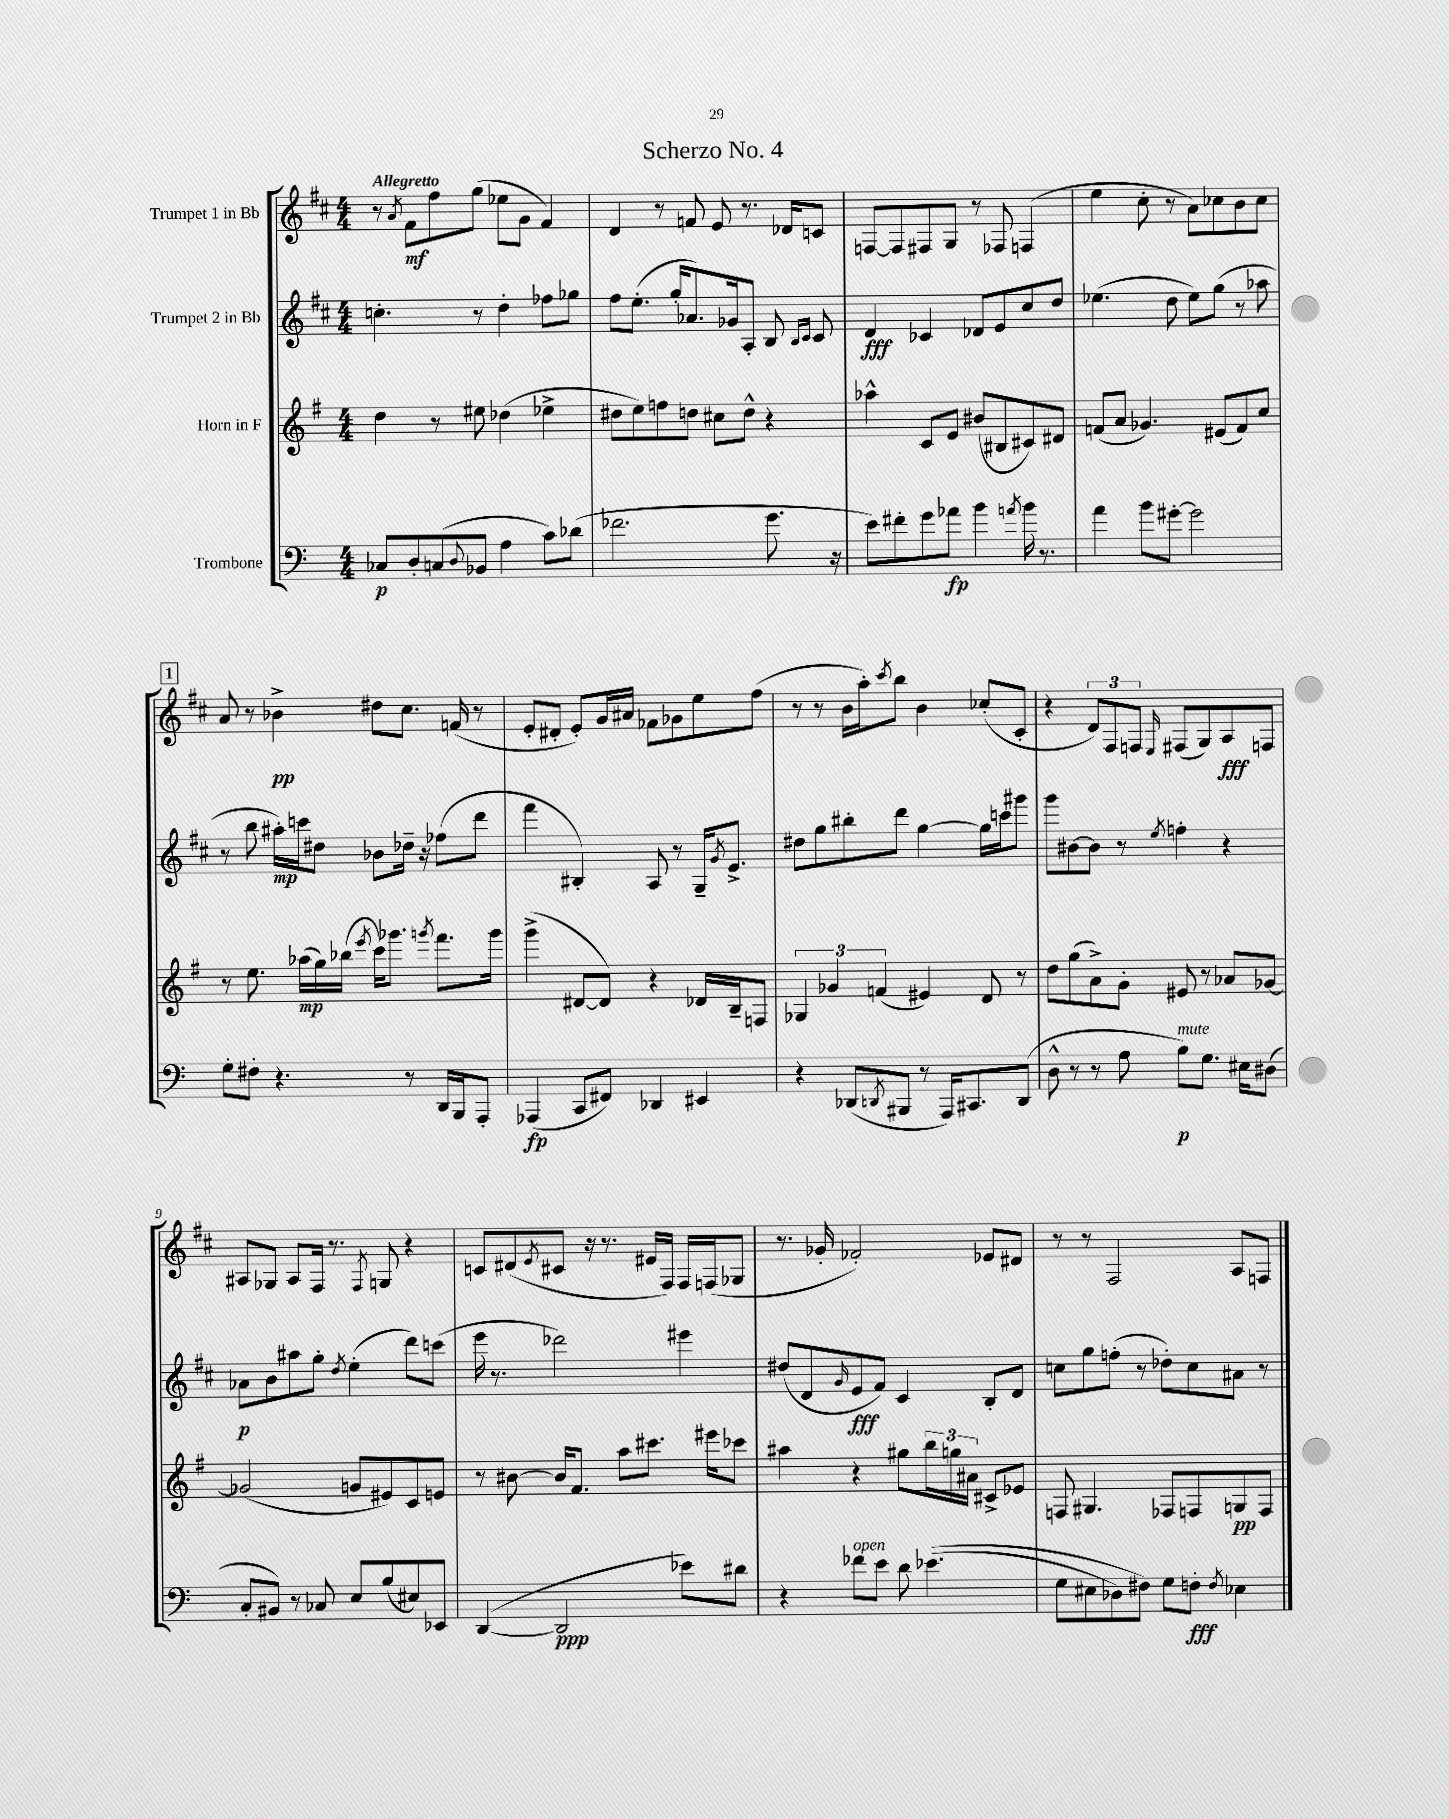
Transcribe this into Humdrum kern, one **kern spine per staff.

**kern	**dynam	**kern	**dynam	**kern	**dynam	**kern	**dynam
*part4	*part4	*part3	*part3	*part2	*part2	*part1	*part1
*staff4	*staff4	*staff3	*staff3	*staff2	*staff2	*staff1	*staff1
*I"Trombone	*	*I"Horn in F	*	*I"Trumpet 2 in Bb	*	*I"Trumpet 1 in Bb	*
*clefF4	*	*clefG2	*	*clefG2	*	*clefG2	*
*k[]	*	*k[f#]	*	*k[f#c#]	*	*k[f#c#]	*
*M4/4	*	*M4/4	*	*M4/4	*	*M4/4	*
=1	=1	=1	=1	=1	=1	=1	=1
!	!	!	!	!	!	!LO:TX:a:B:t=Allegretto	!
8C-X/L	p	4dd\	.	4.ccn'\	.	8r	.
.	.	.	.	.	.	8qa/	.
8D'/	.	.	.	.	.	8f#\L	mf
(8Cn/	.	8r	.	.	.	8ff#\	.
8qqD/	.	.	.	.	.	.	.
8BB-X/J	.	8ee#X\	.	8r	.	(8gg\J	.
4A\	.	(4dd-X\	.	4dd'\	.	8ee-X\L	.
.	.	.	.	.	.	8g\J	.
8c\L)	.	4ee-X^\	.	8ff-X\L	.	4f#/)	.
(8d-X\J	.	.	.	8gg-X\J	.	.	.
=2	=2	=2	=2	=2	=2	=2	=2
2.f-X\	.	8dd#X\L	.	8ff#\L	.	4d/	.
.	.	8ee\)	.	(8.ee'\J	.	.	.
.	.	8ffn\	.	.	.	8r	.
.	.	.	.	16gg'/KL	.	.	.
.	.	8ddn\J	.	8.a-X/)	.	8fn/	.
.	.	8cc#X\L	.	.	.	8e/	.
.	.	.	.	16g-X/k	.	.	.
.	.	8dd^^\J	.	8A'/J	.	8.r	.
8.g\	.	4r	.	8B/	.	.	.
.	.	.	.	.	.	16d-X/KL	.
.	.	.	.	16qqB/LL	.	.	.
.	.	.	.	16qqc#/JJ	.	.	.
.	.	.	.	8c#/	.	8cn/J	.
16r	.	.	.	.	.	.	.
=3	=3	=3	=3	=3	=3	=3	=3
8e\L)	.	4aa-X^^\	.	4d/	fff	[8Fn/L	.
8f#X'\	.	.	.	.	.	8F/]	.
8g\	.	8c/L	.	4c-X/	.	8F#X/	.
8a-X\J	fp	8e/J	.	.	.	8G/J	.
4b\	.	(8b#X/L	.	8d-X/L	.	8r	.
.	.	8B#X/	.	8e/	.	8F-X/	.
8qan/	.	.	.	.	.	.	.
16b\	.	8c#X/)	.	8cc#/	.	(4Fn/	.
8.r	.	.	.	.	.	.	.
.	.	8d#X/J	.	8dd/J	.	.	.
=4	=4	=4	=4	=4	=4	=4	=4
4a\	.	(8fn/L	.	(4.ee-X\	.	4ee\	.
.	.	8a/J	.	.	.	.	.
8b\L	.	4.g-X/)	.	.	.	8cc#'\	.
[8g#X'\J	.	.	.	8dd\	.	8r	.
2g#\]	.	.	.	8ee-\L)	.	8a\L)	.
.	.	(8e#X/L	.	(8gg\J	.	8cc-X\	.
.	.	8f/)	.	8r	.	8b\	.
.	.	8cc/J	.	8aa-X\	.	8cc-\J	.
!!LO:LB:g=z
!!LO:REH:place=s1:t=1
=5	=5	=5	=5	=5	=5	=5	=5
8G'\L	.	8r	.	8r	.	8a/	.
8F#X'\J	.	8.ee\	.	8bb\	.	8r	.
4.r	.	.	.	16aa#X'\LL)	mp	4b-X^\	pp
.	.	(16aa-X\LL	mp	16cccn\J	.	.	.
.	.	16gg\)	.	8dd#X\J	.	.	.
.	.	(16bb-X\JJ	.	.	.	.	.
.	.	8qeee/	.	.	.	.	.
.	.	16ccc\KL)	.	8b-X\L	.	8dd#X\L	.
.	.	8.ggg-X\J	.	.	.	.	.
8r	.	.	.	16dd-X~\Jk	.	8.cc#\J	.
.	.	.	.	16r	.	.	.
.	.	8qgggn/	.	.	.	.	.
16DD/LL	.	8.fff#\L	.	(8ff-X\L	.	.	.
16BBB/J	.	.	.	.	.	(16fn/	.
8AAA'/J	.	.	.	8ddd\J	.	8r	.
.	.	16ggg\Jk	.	.	.	.	.
=6	=6	=6	=6	=6	=6	=6	=6
(4AAA-X/	fp	(4ggg^\	.	4fff#\	.	8e'/L	.
.	.	.	.	.	.	8d#X'/J	.
8CC/L	.	[8d#X/L	.	4B#X'/)	.	8e'/L)	.
8FF#X/J)	.	8d#/J])	.	.	.	16g/L	.
.	.	.	.	.	.	16a#X/JJ	.
4DD-X/	.	4r	.	8A/	.	8f-X\L	.
.	.	.	.	8r	.	8g-X\	.
4EE#X/	.	16d-X/LL	.	16G~/KL	.	8ee\	.
.	.	.	.	8qg/	.	.	.
.	.	16B~/J	.	8.e^/J	.	.	.
.	.	8Fn/J	.	.	.	(8ff#\J	.
=7	=7	=7	=7	=7	=7	=7	=7
4r	.	6G-X/	.	8dd#X\L	.	8r	.
.	.	.	.	8gg\	.	8r	.
.	.	6g-X/	.	.	.	.	.
(8DD-X/L	.	.	.	8bb#X'\	.	16b\LL	.
.	.	.	.	.	.	16aa'\J)	.
.	.	(6fn/	.	.	.	.	.
8qDDn/	.	.	.	.	.	8qccc#/	.
8BBB#X/J	.	.	.	8ddd\J	.	8bb\J	.
8r	.	4e#X/)	.	[4gg\	.	4b\	.
16AAA/KL)	.	.	.	.	.	.	.
8.CC#X/	.	.	.	.	.	.	.
.	.	8d/	.	16gg\LL]	.	(8cc-X'/L	.
.	.	.	.	16cccn\J	.	.	.
(8DD/J	.	8r	.	8ggg#X\J	.	8c#'/J	.
=8	=8	=8	=8	=8	=8	=8	=8
8D^^\	.	8dd\L	.	8ggg\L	.	4r	.
8r	.	(8gg\	.	[8b#X\	.	.	.
8r	.	8a^\)	.	8b#\J]	.	12d/L)	.
.	.	.	.	.	.	12F#/	.
8A\	.	8g'\J	.	8r	.	.	.
.	.	.	.	.	.	12Fn/J	.
.	.	.	.	8qee/	.	16qqE/	.
!LO:TX:a:i:t=mute	!	!	!	!	!	!	!
8B\L)	p	8e#X/	.	4ffn'\	.	(8F#X/L	.
8.G\J	.	8r	.	.	.	8G/)	.
.	.	8a-X/L	.	4r	.	8A/	fff
16E#X\KL	.	.	.	.	.	.	.
(8D#X\J	.	[8g-X/J	.	.	.	8Fn/J	.
!!LO:LB:g=z
=9	=9	=9	=9	=9	=9	=9	=9
8C'/L	.	(2g-X/]	.	8a-X\L	p	8A#X/L	.
8BB#X/J)	.	.	.	8b\	.	8G-X/J	.
8r	.	.	.	8aa#X\	.	8A#/L	.
8C-X/	.	.	.	8gg'\J	.	16F#/Jk	.
.	.	.	.	.	.	8.r	.
.	.	.	.	8qdd/	.	.	.
8E/L	.	8gn/L	.	(4ee'\	.	.	.
.	.	.	.	.	.	8qF#/	.
(8B/	.	8e#X/)	.	.	.	8Gn/	.
8E#X/)	.	8c/	.	8ddd\L)	.	4r	.
8EE-X/J	.	8en/J	.	(8cccn\J	.	.	.
=10	=10	=10	=10	=10	=10	=10	=10
([4DD/	.	8r	.	16eee\	.	8cn/L	.
.	.	.	.	8.r	.	.	.
.	.	[8b#X\	.	.	.	(8d#X/	.
.	.	.	.	.	.	8qe/	.
2DD/]	ppp	16b#/KL]	.	2ddd-X\)	.	8c#X/J	.
.	.	8.f#/J	.	.	.	.	.
.	.	.	.	.	.	16r	.
.	.	.	.	.	.	8.r	.
.	.	8aa\L	.	.	.	.	.
.	.	8.ccc#X\J	.	.	.	16e#X/LL	.
.	.	.	.	.	.	16F#/JJ)	.
8e-X\L)	.	.	.	4eee#X\	.	16F#/LL	.
.	.	16eee#X\KL	.	.	.	(16Fn/J	.
8d#X\J	.	8ccc-X\J	.	.	.	8G-X/J	.
=11	=11	=11	=11	=11	=11	=11	=11
4r	.	4aa#X\	.	(8dd#X/L	.	8.r	.
.	.	.	.	8d/	.	.	.
.	.	.	.	.	.	16g-X'/	.
.	.	.	.	16qqg/	.	.	.
!LO:TX:a:i:t=open	!	!	!	!	!	!	!
8f-X\L	.	4r	.	8e/	fff	2f-X'/)	.
8e\J	.	.	.	8f#/J)	.	.	.
8d\	.	8gg#X\L	.	4c#/	.	.	.
((4.e-X\	.	24bb\L	.	.	.	.	.
.	.	24ggn\	.	.	.	.	.
.	.	24a#X\JJ	.	.	.	.	.
.	.	8c#X^/L	.	8B'/L	.	8e-X/L	.
.	.	8e-X/J	.	8d/J	.	8d#X/J	.
=12	=12	=12	=12	=12	=12	=12	=12
8G\L	.	8Fn/	.	8ccn\L	.	8r	.
8E#X\	.	4.G#X/	.	8gg\	.	8r	.
8D-X\)	.	.	.	(8ffn'\J	.	2F#/	.
8F#X\J)	.	.	.	8r	.	.	.
8G\L	.	8F-X/L	.	8dd-X'\L)	.	.	.
8Fn'\J	fff	8Fn/	.	8cc\	.	.	.
8qF/	.	.	.	.	.	.	.
4E-X\	.	8Gn/	pp	8a#X\J	.	8A/L	.
.	.	8F/J	.	8r	.	8Fn/J	.
==	==	==	==	==	==	==	==
*-	*-	*-	*-	*-	*-	*-	*-
